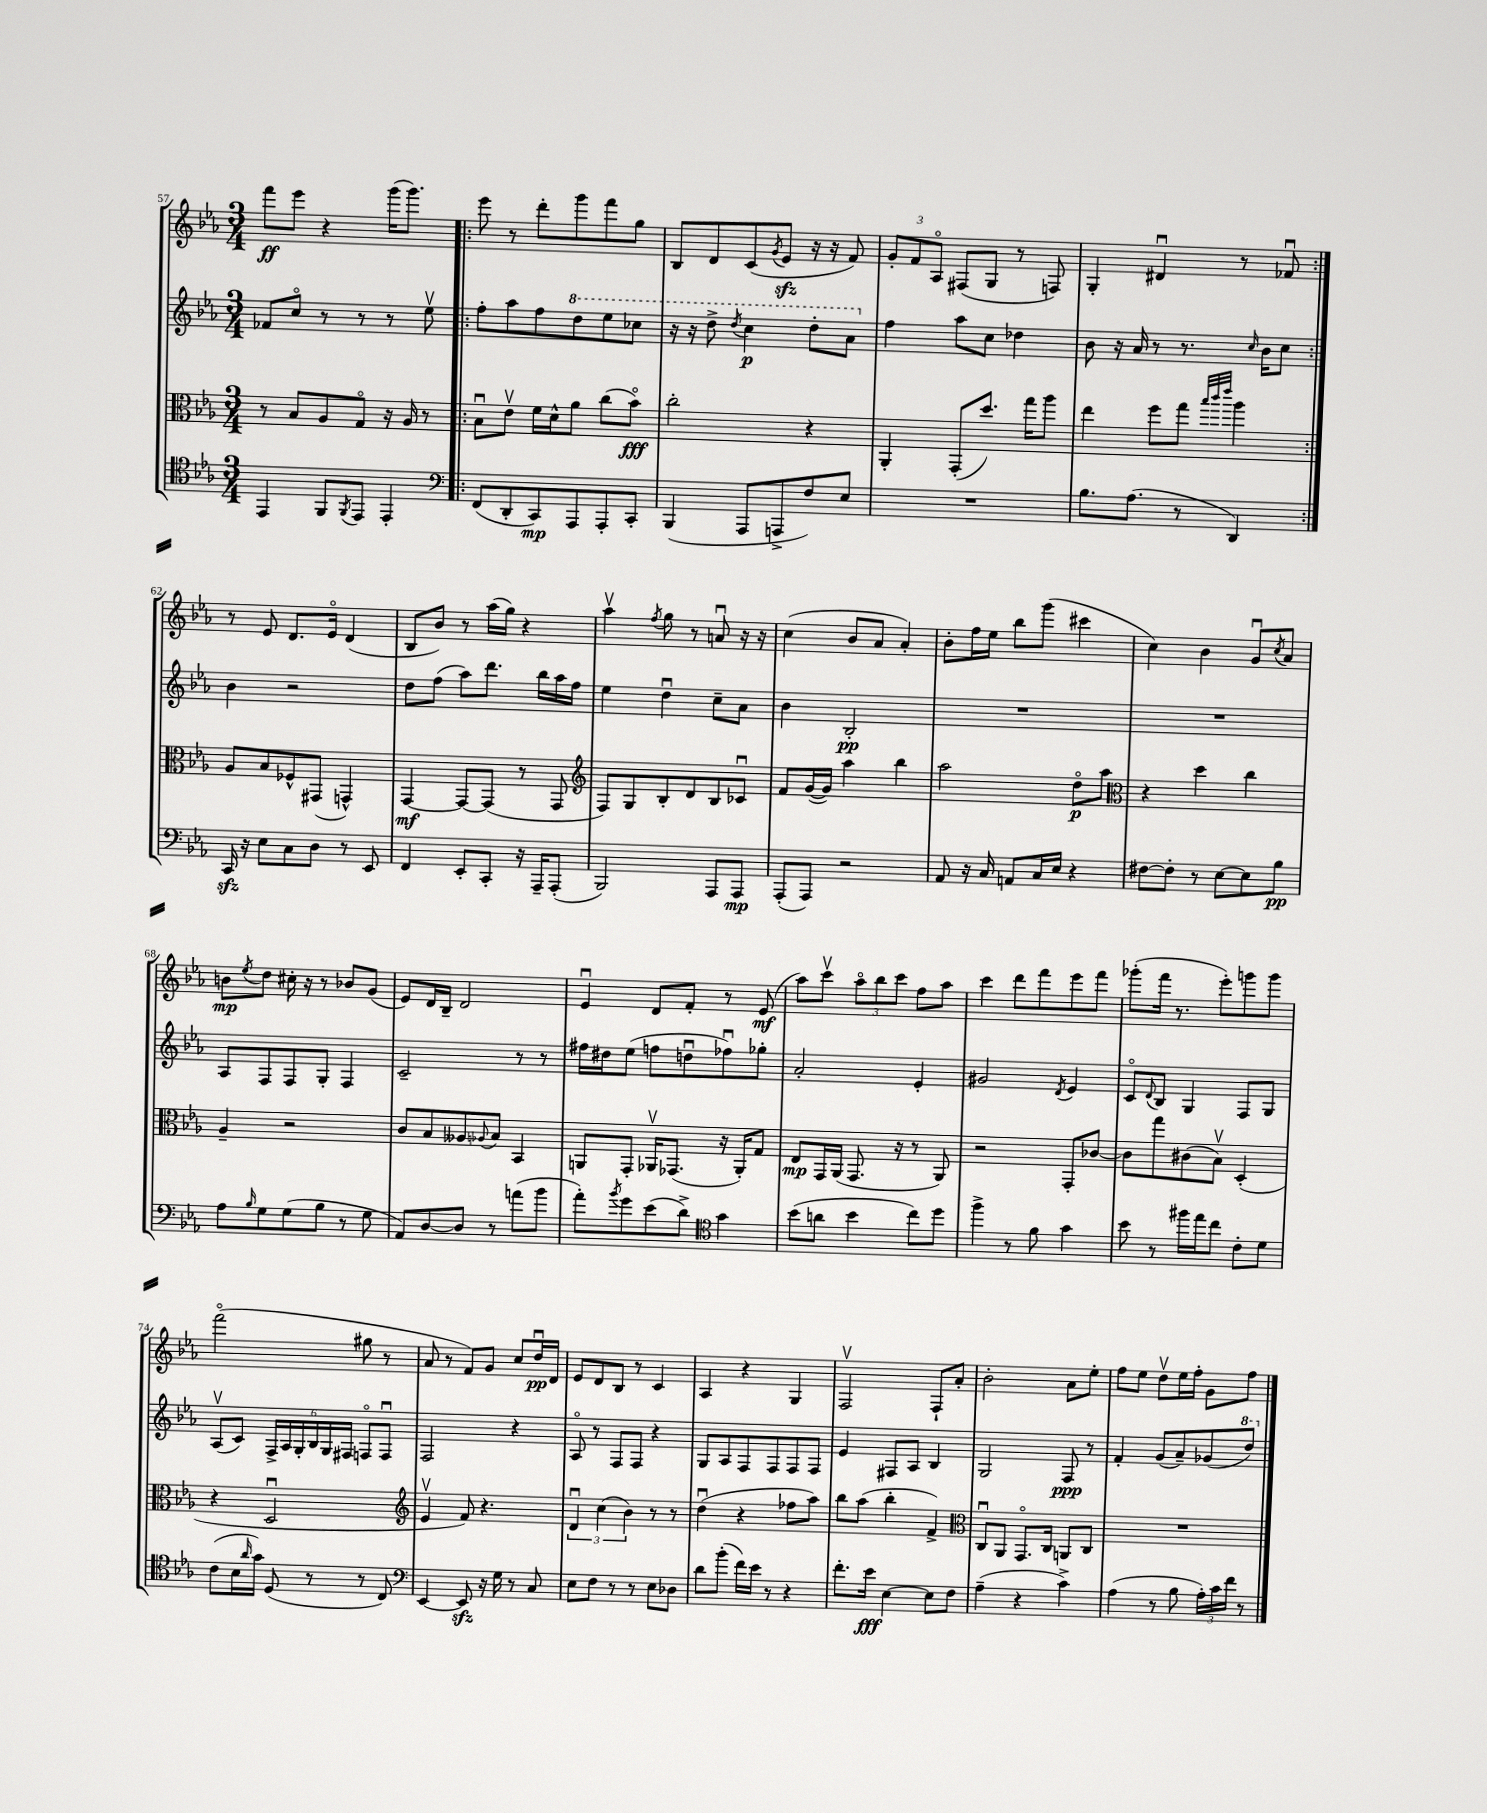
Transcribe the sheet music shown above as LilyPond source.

<<
\new StaffGroup <<
\new Staff = "s0" {
    \clef treble \key ees \major \numericTimeSignature \time 3/4
    f'''8\ff ees'''8 r4 g'''16( g'''8.) |
    \repeat volta 2 { ees'''8 r8 d'''8-. g'''8 f'''8 g''8 |
    bes8 d'8 c'8( \acciaccatura { g'8 } ees'8\sfz r16 r16 f'8) |
    \tuplet 3/2 { g'8-. f'8 aes8\flageolet } fis8( g8 r8 f8) |
    g4-. dis'4\downbow r8 fes'8\downbow | }
    r8 ees'8 d'8. ees'16\flageolet d'4( |
    bes8 bes'8) r8 aes''16( g''16) r4 |
    aes''4\upbow \acciaccatura { f''8 } g''8 r8 a'8\downbow r16 r16 |
    c''4( bes'8 aes'8 aes'4-.) |
    bes'8-. f''16 ees''16 bes''8 g'''8( cis'''4 |
    c''4) bes'4 g'8\downbow \acciaccatura { c''8 } aes'8 |
    b'8\mp \acciaccatura { ees''8 } d''8 cis''16-. r16 r8 bes'8 g'8( |
    ees'8) d'16 bes16-- d'2 |
    ees'4\downbow d'8 f'8-. r8 ees'8\mf( |
    aes''8) c'''8\upbow \tuplet 3/2 { aes''8\flageolet bes''8 c'''8 } f''8 aes''8 |
    c'''4 d'''8 f'''8 ees'''8 f'''8 |
    ges'''8-.( f'''16 r8. ees'''8-.) g'''8 g'''8 |
    f'''2\flageolet( gis''8 r8 |
    aes'8 r8 f'8) g'8 c''8 d''16\downbow\pp d'16 |
    ees'8 d'8 bes8 r8 c'4 |
    aes4 r4 g4 |
    f2\upbow f8-! aes'8-. |
    bes'2-. aes'8 ees''8-. |
    f''8 ees''8 d''8\upbow ees''16 f''16-. g'8 f''8 \bar "|." |
}
\new Staff = "s1" {
    \clef treble \key ees \major \numericTimeSignature \time 3/4
    fes'8 c''8\flageolet r8 r8 r8 ees''8\upbow |
    \repeat volta 2 { f''8-. aes''8 f''8 \ottava #1 d'''8 ees'''8 ces'''8 |
    r16 r16 d'''8-> \acciaccatura { d'''8 } c'''4\p d'''8-. aes''8 \ottava #0 |
    f''4 aes''8 c''8 des''4 |
    bes'8 r16 aes'16 r8 r8. \grace { c''16 } bes'16 c''8 | }
    bes'4 r2 |
    d''8 f''8( aes''8) d'''8. bes''16 aes''16 f''16 |
    ees''4 d''4\downbow c''8-- aes'8 |
    bes'4 bes2-.\pp |
    R2. |
    R2. |
    aes8 f8 f8 g8-. f4 |
    c'2-- r8 r8 |
    fis''16 dis''16 ees''8( f''8 d''8\downbow fes''8\downbow) ges''8-. |
    aes'2-. ees'4-. |
    gis'2 \acciaccatura { d'8 } ees'4 |
    c'8\flageolet \appoggiatura { d'8 } bes8 g4 f8 g8 |
    aes8\upbow( c'8) \tuplet 6/4 { f16-> aes16 g16-. bes16 g16 fis16 } f8\flageolet f8\downbow |
    f2 r4 |
    aes8\flageolet r8 f8 f8 r4 |
    g8 aes8 f8 f8 f8 f8 |
    ees'4 fis8 aes8 bes4 |
    g2 f8\ppp r8 |
    f'4-. g'8( aes'8--) ges'8( \ottava #1 d'''8) \ottava #0 \bar "|." |
}
\new Staff = "s2" {
    \clef alto \key ees \major \numericTimeSignature \time 3/4
    r8 bes8 aes8 g8\flageolet r16 aes16 r8 |
    \repeat volta 2 { bes8\downbow ees'8\upbow f'16 d'16-^ aes'8 c''8( bes'8\flageolet\fff) |
    c''2-. r4 |
    aes,4-. g,8-.( d''8.) g''16 aes''8 |
    ees''4 f''8 g''8 \grace { bes''32 c'''32 ees'''32 } aes''4 | }
    aes8 bes8 fes8-^ gis,8( g,4-^) |
    g,4~\mf g,8~ g,8( r8 g,8 |
    \clef treble f8) g8 bes8-. d'8 bes8 ces'8\downbow |
    f'8 g'16~( g'16) aes''4 bes''4 |
    aes''2 d''8\flageolet\p aes''8 |
    \clef alto r4 d''4 c''4 |
    aes4-- r2 |
    c'8 bes8 aeses8 \appoggiatura { aes8 } bes8 bes,4 |
    a,8 g,8-. aes,16\upbow ges,8.( r16 aes,16-.) g8 |
    ees8\mp g,16 aes,16( g,8. r16 r8 aes,8) |
    r2 g,8-. ces'8~ |
    ces'8 g''8 cis'8( bes8\upbow) d4-.( |
    r4 d2\downbow |
    \clef treble ees'4\upbow f'8) r4. |
    \tuplet 3/2 { d'4\downbow c''4( bes'4) } r8 r8 |
    d''4\downbow( r4 fes''8 aes''8) |
    bes''8 aes''8( bes''4-. f'4->) |
    \clef alto c8\downbow aes,8 g,8.\flageolet c16 a,8 c8 |
    R2. \bar "|." |
}
\new Staff = "s3" {
    \clef tenor \key ees \major \numericTimeSignature \time 3/4
    ees,4 f,8 \acciaccatura { f,8 } ees,8 ees,4-. |
    \repeat volta 2 { \clef bass f,8( d,8-. c,8\mp) aes,,8 aes,,8-. c,8-. |
    bes,,4( aes,,8 a,,8-> f8) ees8 |
    R2. |
    bes8. aes8.( r8 d,4) | }
    c,16\sfz r16 ees8 c8 d8 r8 ees,8 |
    f,4 ees,8-. c,8-. r16 aes,,16-- aes,,8-.( |
    bes,,2) aes,,8 aes,,8\mp |
    aes,,8-.( aes,,8) r2 |
    aes,8 r16 c16 a,8 c16 ees16 r4 |
    fis8~ fis8-. r8 ees8~ ees8 bes8\pp |
    aes8 \grace { bes16 } g8 g8( bes8 r8 g8 |
    aes,8) d8~ d8 r8 a'8( bes'8 |
    aes'8-.) \acciaccatura { bes'8 } g'8 ees'8( d'8->) \clef tenor g'4 |
    bes'8( a'8 bes'4 c''8) d''8 |
    f''4-> r8 f'8 g'4 |
    bes'8 r8 fis''16 ees''16 c''8 c'8-. d'8 |
    c'8( bes16 \grace { aes'16 } g'16) d8( r8 r8 c8) |
    \clef bass ees,4~ ees,8\sfz r16 g16 r8 c8 |
    ees8 f8 r8 r8 ees8 des8 |
    d'8 bes'8-.( f'16) ees'16 r8 r4 |
    f'8.-. ees'16\fff ees4~ ees8 f8 |
    aes4--( r4 c'4->) |
    aes4( r8 bes8 \tuplet 3/2 { aes16-.) c'16 f'16 } r8 \bar "|." |
}
>>
>>
\layout { \context { \Score currentBarNumber = #57 } }
